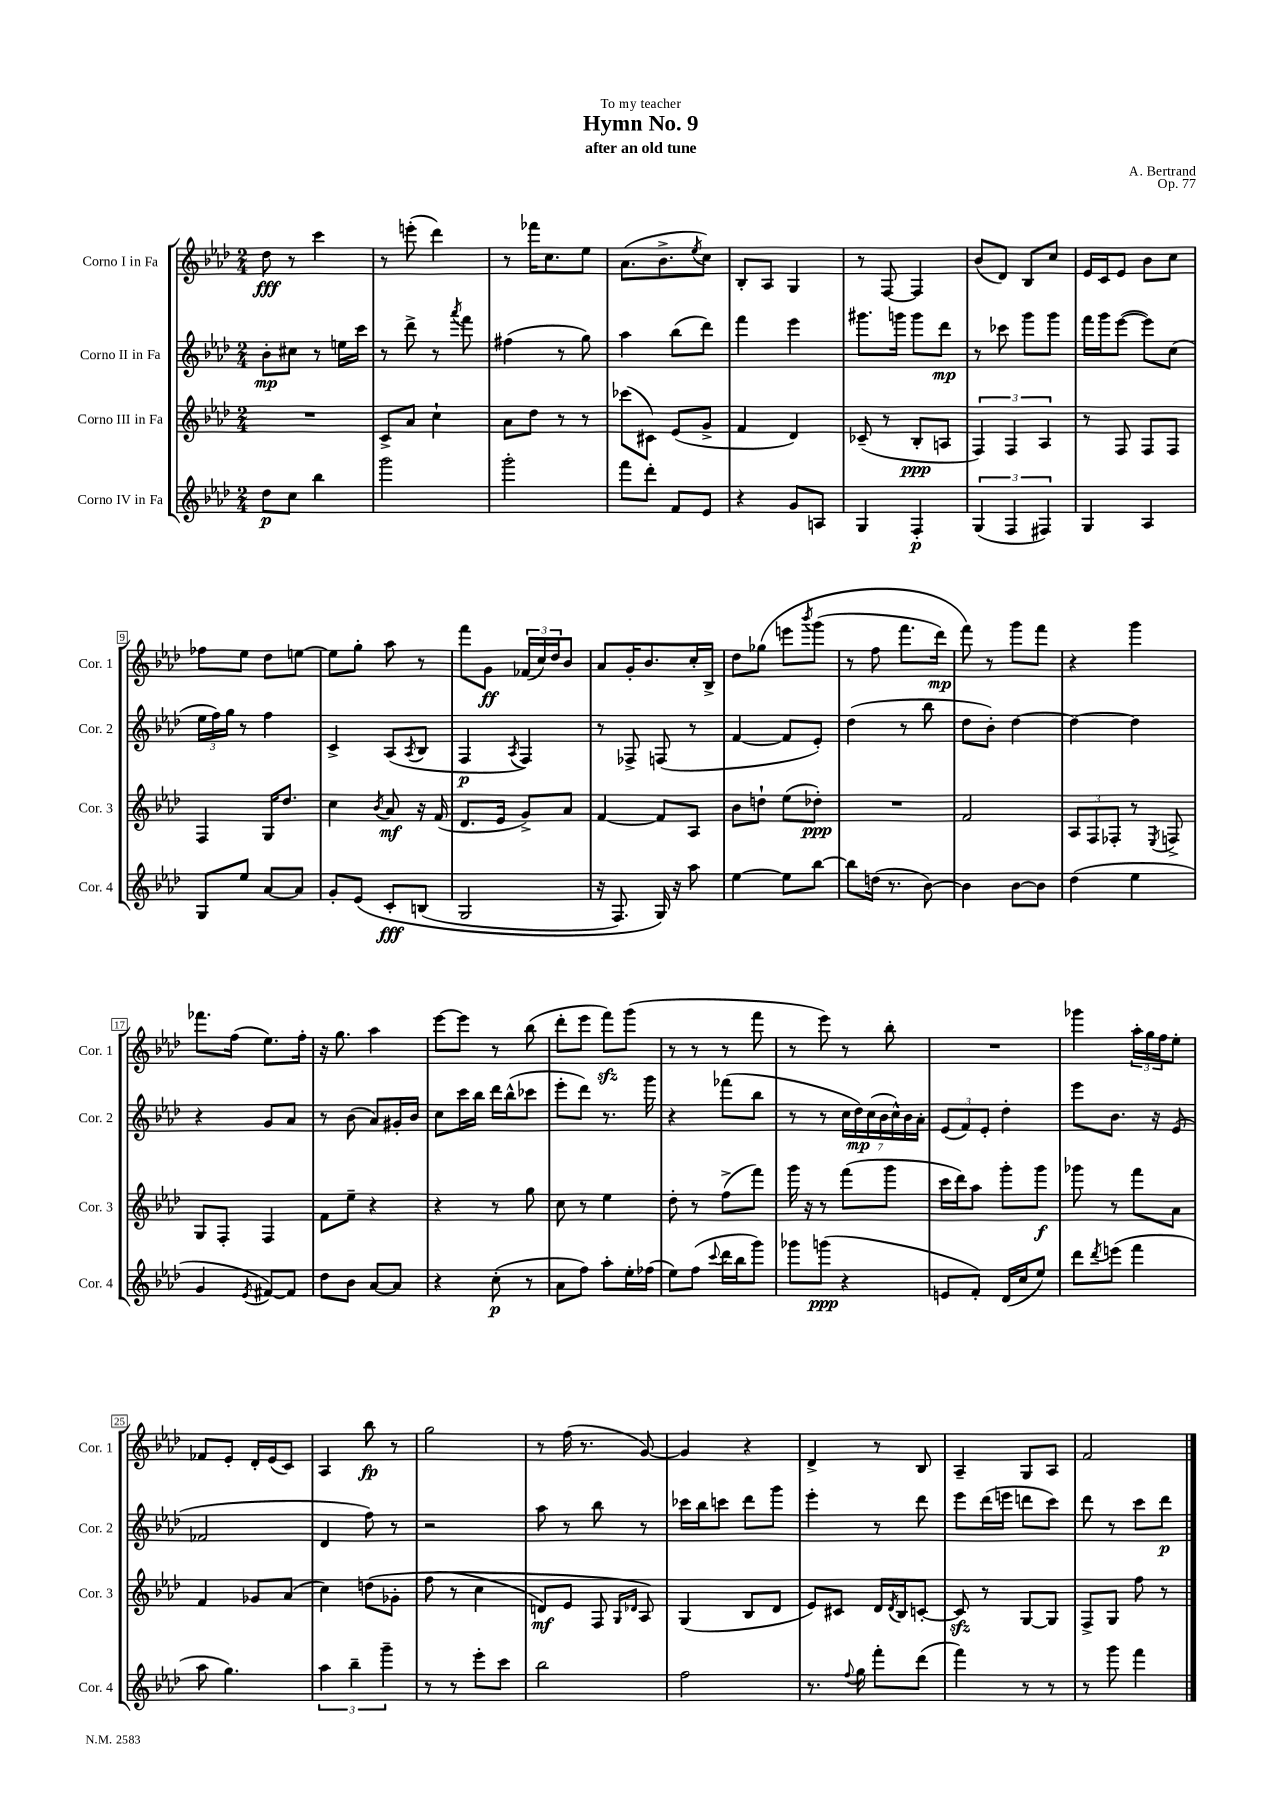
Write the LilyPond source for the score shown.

\header { title = "Hymn No. 9" composer = "A. Bertrand" subtitle = "after an old tune" dedication = "To my teacher" opus = "Op. 77" }
<<
\new StaffGroup <<
\new Staff = "s0" \with { instrumentName = "Corno I in Fa" shortInstrumentName = "Cor. 1" } {
    \clef treble \key aes \major \numericTimeSignature \time 2/4
    des''8\fff r8 c'''4 |
    r8 e'''8-.( des'''4) |
    r8 fes'''16 c''8. ees''8 |
    aes'8.( bes'8.-> \acciaccatura { ees''8 } c''8) |
    bes8-. aes8 g4 |
    r8 f8~ f4 |
    bes'8( des'8) bes8 c''8 |
    ees'16 c'16 ees'8 bes'8 c''8 |
    fes''8 ees''8 des''8 e''8~ |
    e''8 g''8-. aes''8 r8 |
    f'''8 g'8\ff \tuplet 3/2 { fes'16( c''16) des''16 } bes'8 |
    aes'8 g'16-. bes'8. c''16-. bes16-> |
    des''8 ges''8\( e'''8 \acciaccatura { bes'''8 } g'''8( |
    r8 f''8 f'''8. des'''16\mp) |
    f'''8\) r8 g'''8 f'''8 |
    r4 g'''4 |
    fes'''8. f''16( ees''8.) f''16-. |
    r16 g''8. aes''4 |
    ees'''8~ ees'''8 r8 bes''8( |
    des'''8-. ees'''8 f'''8\sfz) g'''8( |
    r8 r8 r8 f'''8 |
    r8 ees'''8) r8 bes''8-. |
    R2 |
    ges'''4 \tuplet 3/2 { aes''16-. g''16 f''16 } ees''8-. |
    fes'8 ees'8-. des'16-. ees'16( c'8) |
    aes4 bes''8\fp r8 |
    g''2 |
    r8 f''16( r8. g'8~) |
    g'4 r4 |
    des'4-> r8 bes8 |
    aes4-- g8 aes8 |
    f'2 \bar "|." |
}
\new Staff = "s1" \with { instrumentName = "Corno II in Fa" shortInstrumentName = "Cor. 2" } {
    \clef treble \key aes \major \numericTimeSignature \time 2/4
    bes'8-.\mp cis''8 r8 e''16 c'''16 |
    r8 des'''8-> r8 \acciaccatura { aes'''8 } f'''8 |
    fis''4( r8 g''8) |
    aes''4 bes''8( des'''8) |
    f'''4 ees'''4 |
    gis'''8. g'''16 g'''8 des'''8\mp |
    r8 ces'''8 g'''8 g'''8 |
    f'''16 g'''16 ees'''8~( ees'''8) c''8( |
    \tuplet 3/2 { ees''16 f''16) g''16 } r8 f''4 |
    c'4-> aes8( \acciaccatura { aes8 } bes8 |
    f4\p \acciaccatura { aes8 } f4) |
    r8 fes8-> f8( r8 |
    f'4~ f'8 ees'8-.) |
    des''4( r8 bes''8 |
    des''8 bes'8-.) des''4~ |
    des''4~ des''4 |
    r4 g'8 aes'8 |
    r8 bes'8( aes'8) gis'16-. bes'16 |
    c''8 c'''16 bes''16 des'''16 bes''16-^( ces'''8 |
    ees'''8-. des'''8) r8. g'''16 |
    r4 fes'''8( bes''8 |
    r8 r8 \tuplet 7/4 { c''16 des''16\mp) c''16( bes'16 c''16-^) bes'16 aes'16-. } |
    \tuplet 3/2 { ees'8( f'8) ees'8-. } des''4-. |
    ees'''8 bes'8. r16 ees'8( |
    fes'2 |
    des'4 f''8) r8 |
    r2 |
    aes''8 r8 bes''8 r8 |
    ces'''16 bes''16 c'''8 des'''8 g'''8 |
    ees'''4-. r8 des'''8 |
    ees'''8 des'''16( e'''16 d'''8 c'''8) |
    des'''8 r8 c'''8 des'''8\p \bar "|." |
}
\new Staff = "s2" \with { instrumentName = "Corno III in Fa" shortInstrumentName = "Cor. 3" } {
    \clef treble \key aes \major \numericTimeSignature \time 2/4
    R2 |
    c'8-> aes'8 c''4-! |
    aes'8 des''8 r8 r8 |
    ces'''8( cis'8) ees'8( g'8-> |
    f'4 des'4) |
    ces'8--( r8 bes8-.\ppp a8 |
    \tuplet 3/2 { f4) f4 aes4 } |
    r8 f8 f8 f8 |
    f4 g16 des''8. |
    c''4 \acciaccatura { bes'8 } aes'8\mf r16 f'16( |
    des'8. ees'16 g'8->) aes'8 |
    f'4~ f'8 aes8 |
    bes'8 d''8-! ees''8( des''8-.\ppp) |
    R2 |
    f'2 |
    \tuplet 3/2 { aes8 f8 fes8-. } r8 \acciaccatura { ees8 } f8-> |
    g8 f8-. f4 |
    f'8 ees''8-- r4 |
    r4 r8 g''8 |
    c''8 r8 ees''4 |
    des''8-. r8 f''8->( f'''8) |
    g'''16 r16 r8 f'''8( g'''8 |
    c'''16 des'''16) aes''8 g'''8-. g'''8\f |
    ges'''8 r8 f'''8 aes'8 |
    f'4 ges'8 aes'8( |
    c''4) d''8\( ges'8-. |
    f''8( r8 c''4 |
    d'8\mf) ees'8 f8 \grace { g16 des'16 } aes8\) |
    g4( bes8 des'8 |
    ees'8) cis'8 des'16 \acciaccatura { des'8 } bes16 c'8~-. |
    c'8\sfz r8 g8~ g8 |
    f8-> g8 f''8 r8 \bar "|." |
}
\new Staff = "s3" \with { instrumentName = "Corno IV in Fa" shortInstrumentName = "Cor. 4" } {
    \clef treble \key aes \major \numericTimeSignature \time 2/4
    des''8\p c''8 bes''4 |
    g'''2 |
    g'''2-. |
    f'''8 des'''8-. f'8 ees'8 |
    r4 g'8 a8 |
    g4 f4-.\p |
    \tuplet 3/2 { g4( f4 fis4) } |
    g4 aes4 |
    g8 ees''8 aes'8~ aes'8 |
    g'8-. ees'8\( c'8-.\fff b8( |
    g2 |
    r16 f8.) g16\) r16 aes''8 |
    ees''4~ ees''8 bes''8~ |
    bes''8 d''16( r8. bes'8~) |
    bes'4 bes'8~ bes'8 |
    des''4( ees''4 |
    g'4 \acciaccatura { ees'8 } fis'8~) fis'8 |
    des''8 bes'8 aes'8~ aes'8 |
    r4 c''8-.\p( r8 |
    aes'8 f''8) aes''8-. ees''16-. fes''16( |
    ees''8) f''8( \appoggiatura { c'''8 } des'''16 bes''16 g'''8) |
    ges'''8 g'''8\ppp( r4 |
    e'8 f'8-.) des'16( c''16 ees''8) |
    des'''8 \acciaccatura { des'''8 } e'''8( f'''4 |
    aes''8 g''4.) |
    \tuplet 3/2 { aes''4 bes''4-- g'''4-- } |
    r8 r8 ees'''8-. c'''8 |
    bes''2 |
    f''2 |
    r8. \appoggiatura { f''8 } g''16 f'''8-. des'''8( |
    f'''4) r8 r8 |
    r8 g'''8 f'''4 \bar "|." |
}
>>
>>
\layout { \context { \Score \override BarNumber.stencil = #(make-stencil-boxer 0.1 0.3 ly:text-interface::print) } }
